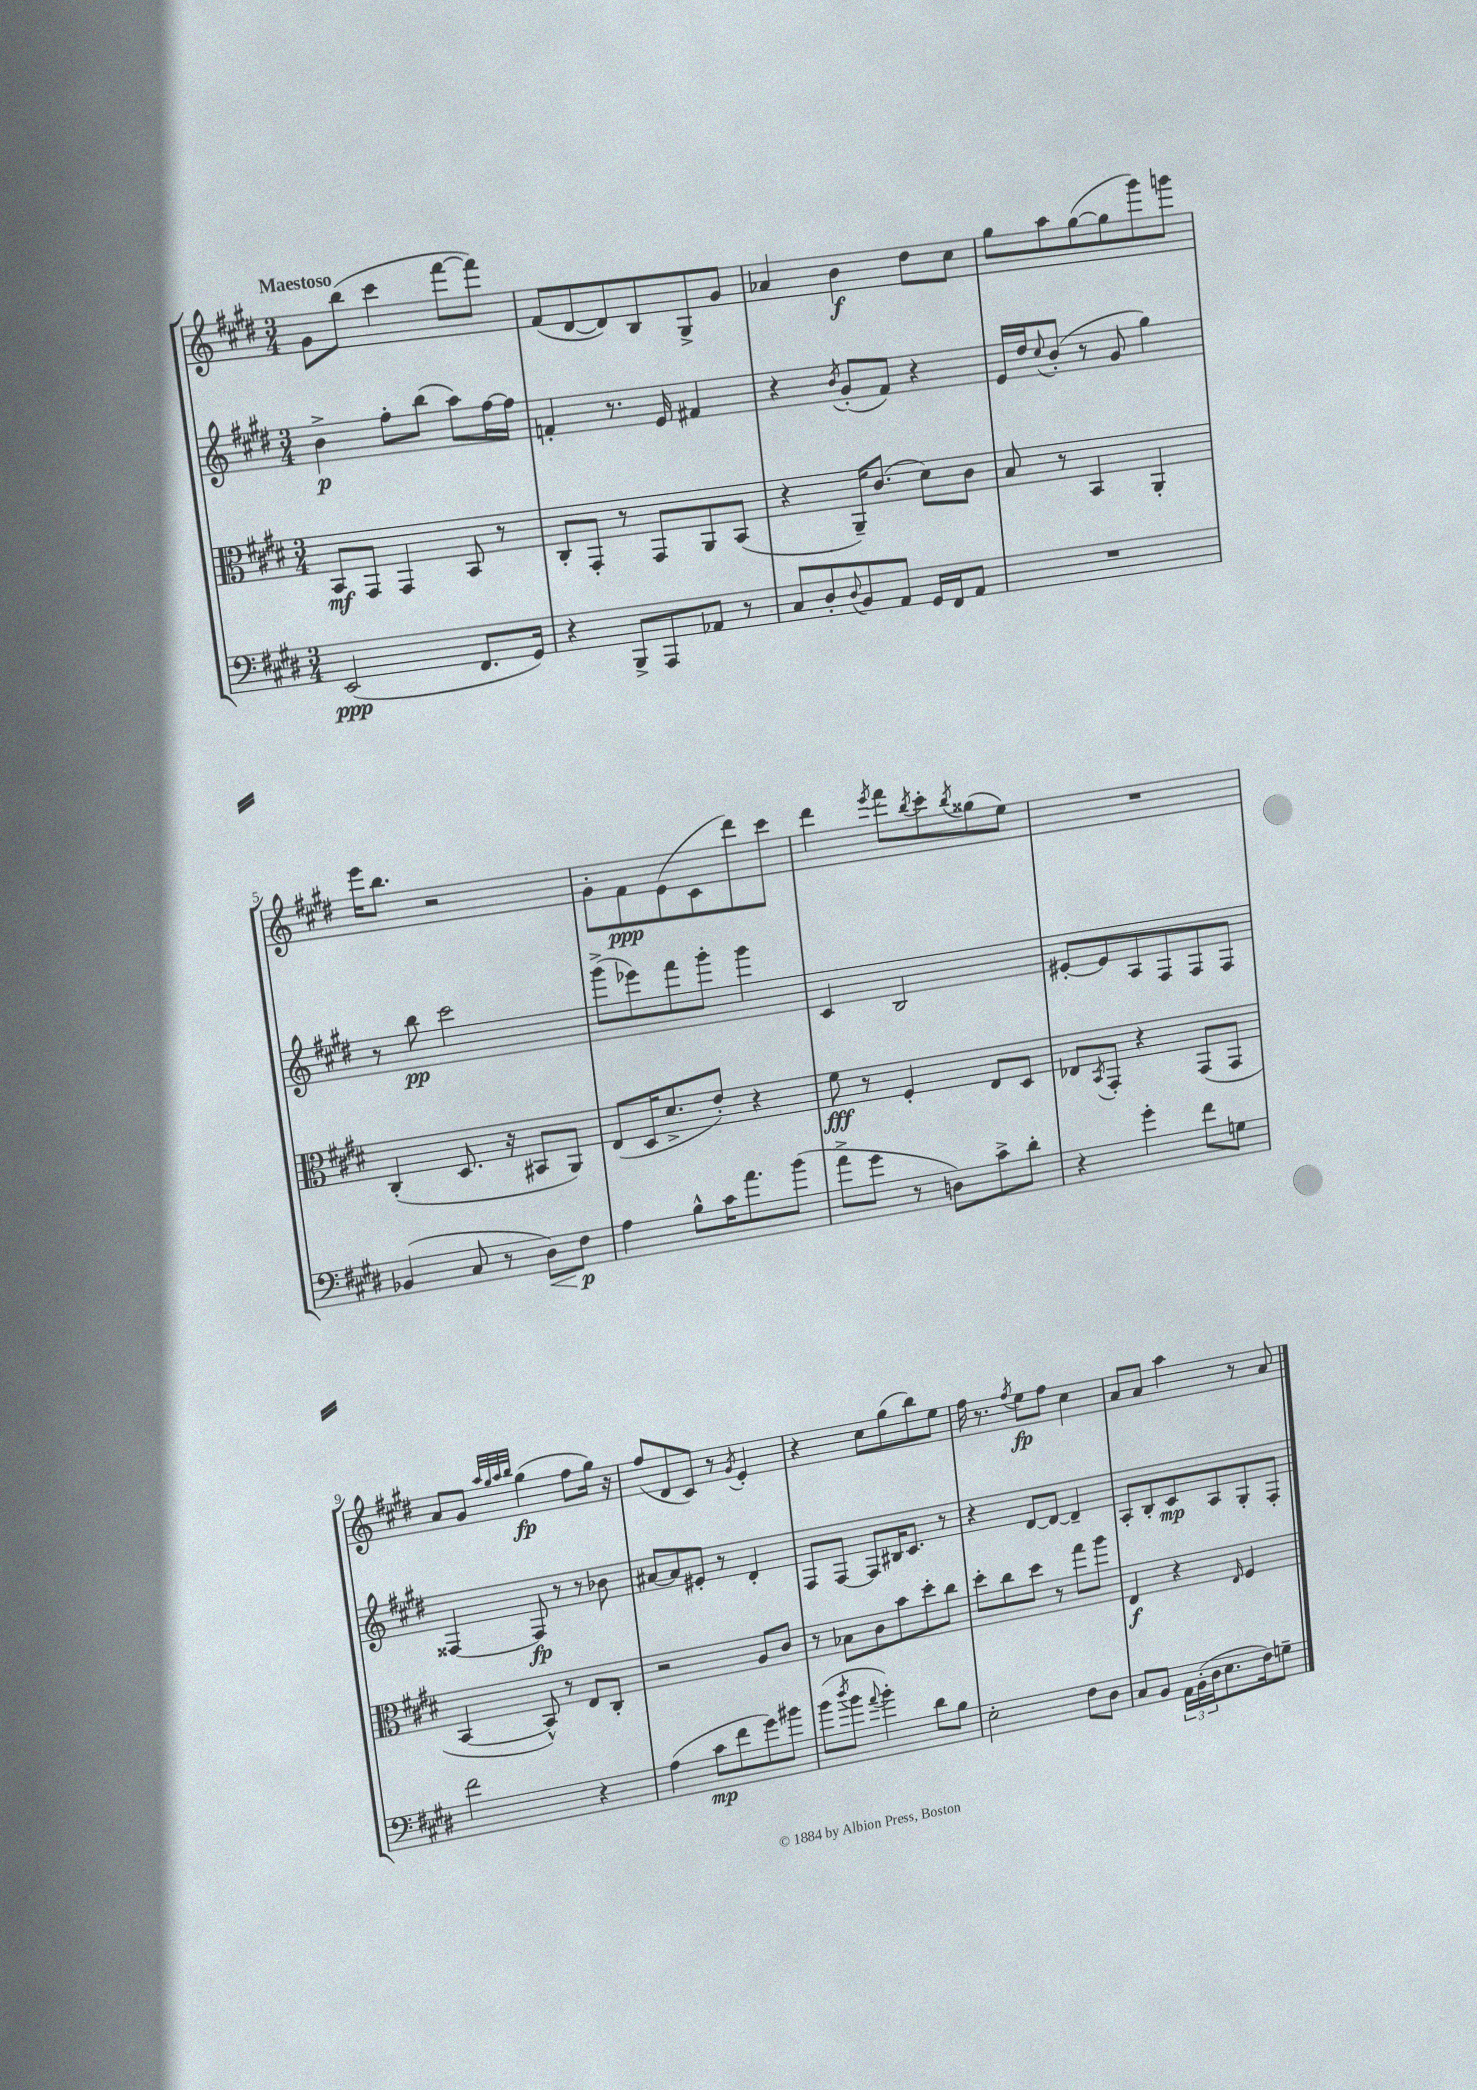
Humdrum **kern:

**kern	**dynam	**kern	**dynam	**kern	**dynam	**kern	**dynam
*part4	*part4	*part3	*part3	*part2	*part2	*part1	*part1
*staff4	*staff4	*staff3	*staff3	*staff2	*staff2	*staff1	*staff1
*clefF4	*	*clefC3	*	*clefG2	*	*clefG2	*
*k[f#c#g#d#]	*	*k[f#c#g#d#]	*	*k[f#c#g#d#]	*	*k[f#c#g#d#]	*
*M3/4	*	*M3/4	*	*M3/4	*	*M3/4	*
=1	=1	=1	=1	=1	=1	=1	=1
!	!	!	!	!	!	!LO:TX:a:B:t=Maestoso	!
(2EE/	ppp	8BB/L	mf	4b^\	p	8g#\L	.
.	.	8GG#/J	.	.	.	(8bb\J	.
.	.	4GG#/	.	8ff#'\L	.	4ccc#\	.
.	.	.	.	(8bb\J	.	.	.
8.FF#/L	.	8BB/	.	8aa\L)	.	[8fff#\L	.
.	.	8r	.	[16ff#\L	.	8fff#\J])	.
16GG#/Jk)	.	.	.	16ff#\JJ]	.	.	.
=2	=2	=2	=2	=2	=2	=2	=2
4r	.	8C#'/L	.	4fn'/	.	(8f#/L	.
.	.	8GG#'/J	.	.	.	[8d#/	.
8BBB^/L	.	8r	.	8.r	.	8d#/])	.
8AAA/	.	8GG#/L	.	.	.	8B/	.
.	.	.	.	16e/	.	.	.
8AA-X/J	.	8AA/	.	4f#X/	.	8G#^/	.
8r	.	(8BB/J	.	.	.	8g#/J	.
=3	=3	=3	=3	=3	=3	=3	=3
8C#/L	.	4r	.	4r	.	4a-X/	.
8D#'/	.	.	.	.	.	.	.
8qqD#/	.	.	.	8qb/	.	.	.
8BB/	.	16AA~/KL)	.	(8g#'/L	.	4b\	f
.	.	(8.c#/J	.	.	.	.	.
8AA/J	.	.	.	8f#/J)	.	.	.
16GG#/LL	.	8d#\L)	.	4r	.	8dd#\L	.
16FF#/J	.	.	.	.	.	.	.
8AA/J	.	8c#\J	.	.	.	8cc#\J	.
=4	=4	=4	=4	=4	=4	=4	=4
2.r	.	8B/	.	16e/LL	.	8gg#\L	.
.	.	.	.	16dd#/J	.	.	.
.	.	.	.	8qqcc#/	.	.	.
.	.	8r	.	(8b'/J	.	8aa\	.
.	.	4BB/	.	8r	.	([8gg#\	.
.	.	.	.	8g#/	.	8gg#\]	.
.	.	4AA'/	.	4gg#\)	.	8ggg#\)	.
.	.	.	.	.	.	8gggn\J	.
!!LO:LB:g=z
=5	=5	=5	=5	=5	=5	=5	=5
(4BB-X/	.	(4C#'/	.	8r	.	16eee\KL	.
.	.	.	.	.	.	8.bb\J	.
.	.	.	.	8bb\	pp	.	.
8C#/	.	8.D#/	.	2ccc#\	.	2r	.
8r	.	.	.	.	.	.	.
.	.	16r	.	.	.	.	.
!	!LO:HP:b	!	!	!	!	!	!
8D#\L)	<	8BB#X/L	.	.	.	.	.
8F#\J	p	8AA/J)	.	.	.	.	.
.	[	.	.	.	.	.	.
=6	=6	=6	=6	=6	=6	=6	=6
4A\	.	(8E/L	.	(8ggg#^\L	.	8g#'\L	.
.	.	16D#/K	.	8eee-X\)	.	8f#\	ppp
.	.	8.d#^/	.	.	.	.	.
8B^^\L	.	.	.	8fff#\	.	(8e\	.
16c#\K	.	8e'/J)	.	8ggg#'\J	.	8c#\	.
8.a\	.	.	.	.	.	.	.
.	.	4r	.	4ggg#\	.	8ddd#\)	.
(8b\J	.	.	.	.	.	8ccc#\J	.
=7	=7	=7	=7	=7	=7	=7	=7
8a^\L	.	8f#\	fff	4c#/	.	4ddd#\	.
8g#\J	.	8r	.	.	.	.	.
.	.	.	.	.	.	8qeee/	.
8r	.	4F#'/	.	2B/	.	8fff#\L	.
.	.	.	.	.	.	8qbb/	.
8Dn\L)	.	.	.	.	.	8ccc#'\	.
.	.	.	.	.	.	8qbb/	.
8c#^\	.	8E/L	.	.	.	(8gg##X\	.
8d#'\J	.	8D#/J	.	.	.	8ee\J)	.
=8	=8	=8	=8	=8	=8	=8	=8
4r	.	8E-X/L	.	[8e#X'/L	.	2.r	.
.	.	8qBB/	.	.	.	.	.
.	.	8GG#'/J	.	8e#/]	.	.	.
4g#'\	.	4r	.	8A/	.	.	.
.	.	.	.	8F#/	.	.	.
8f#\L	.	(8GG#/L	.	8F#/	.	.	.
8Gn\J	.	8GG#/J	.	8F#/J	.	.	.
!!LO:LB:g=z
=9	=9	=9	=9	=9	=9	=9	=9
2f#\	.	[4BB/	.	[4F##X/	.	8a/L	.
.	.	.	.	.	.	8g#/J	.
.	.	.	.	.	.	32qqaa/LLL	.
.	.	.	.	.	.	32qqgg#/	.
.	.	.	.	.	.	32qqaa/	.
.	.	.	.	.	.	32qqbb/JJJ	.
.	.	8BB^^/])	.	8F##/]	fp	(4gg#\	fp
.	.	8r	.	8r	.	.	.
4r	.	8E/L	.	8r	.	8ff#\L	.
.	.	8C#'/J	.	8b-X\	.	16gg#\Jk)	.
.	.	.	.	.	.	16r	.
=10	=10	=10	=10	=10	=10	=10	=10
(4A\	.	2r	.	[8a#X/L	.	(8ff#/L	.
.	.	.	.	8a#/]	.	8d#/	.
8c#\L	mp	.	.	8e#X'/J	.	8c#/J)	.
8f#\	.	.	.	8r	.	8r	.
.	.	.	.	.	.	8qg#/	.
8g#\)	.	8A/L	.	4d#'/	.	4e'/	.
8b#X\J	.	8c#/J	.	.	.	.	.
=11	=11	=11	=11	=11	=11	=11	=11
(8b\L	.	8r	.	8F#/L	.	4r	.
8qdd#/	.	.	.	.	.	.	.
8b\J	.	8B-X\L	.	[8F#/J	.	.	.
8qqa/	.	.	.	.	.	.	.
4b'\)	.	8c#\	.	8F#/L]	.	8cc#\L	.
.	.	8b\	.	16B#X/K	.	(8gg#\	.
.	.	.	.	8.c#/J	.	.	.
8d#\L	.	8dd#'\	.	.	.	8bb\)	.
8B\J	.	8cc#\J	.	8r	.	8ee\J	.
=12	=12	=12	=12	=12	=12	=12	=12
2E'\	.	8dd#'\L	.	4r	.	16ff#\	.
.	.	.	.	.	.	8.r	.
.	.	8cc#\	.	.	.	.	.
.	.	.	.	.	.	8qff#/	.
.	.	8dd#\J	.	[8d#/L	.	8ee\L	fp
.	.	8r	.	8d#/J_	.	8ff#\J	.
8F#\L	.	8gg#\L	.	4d#~/]	.	4cc#\	.
8D#\J	.	8aa\J	.	.	.	.	.
=13	=13	=13	=13	=13	=13	=13	=13
8C#/L	.	4E/	f	8A'/L	.	8a/L	.
8BB/J	.	.	.	8B'/	.	8a/J	.
24AA\LL	.	4r	.	8c#/	mp	4aa\	.
(24BB'\	.	.	.	.	.	.	.
24D#\J	.	.	.	.	.	.	.
8.E\	.	.	.	8A/	.	.	.
.	.	16qqE/	.	.	.	.	.
.	.	4F#/	.	8G#'/	.	8r	.
16F#\k)	.	.	.	.	.	.	.
8Gn~\J	.	.	.	8F#'/J	.	8a/	.
==	==	==	==	==	==	==	==
*-	*-	*-	*-	*-	*-	*-	*-
